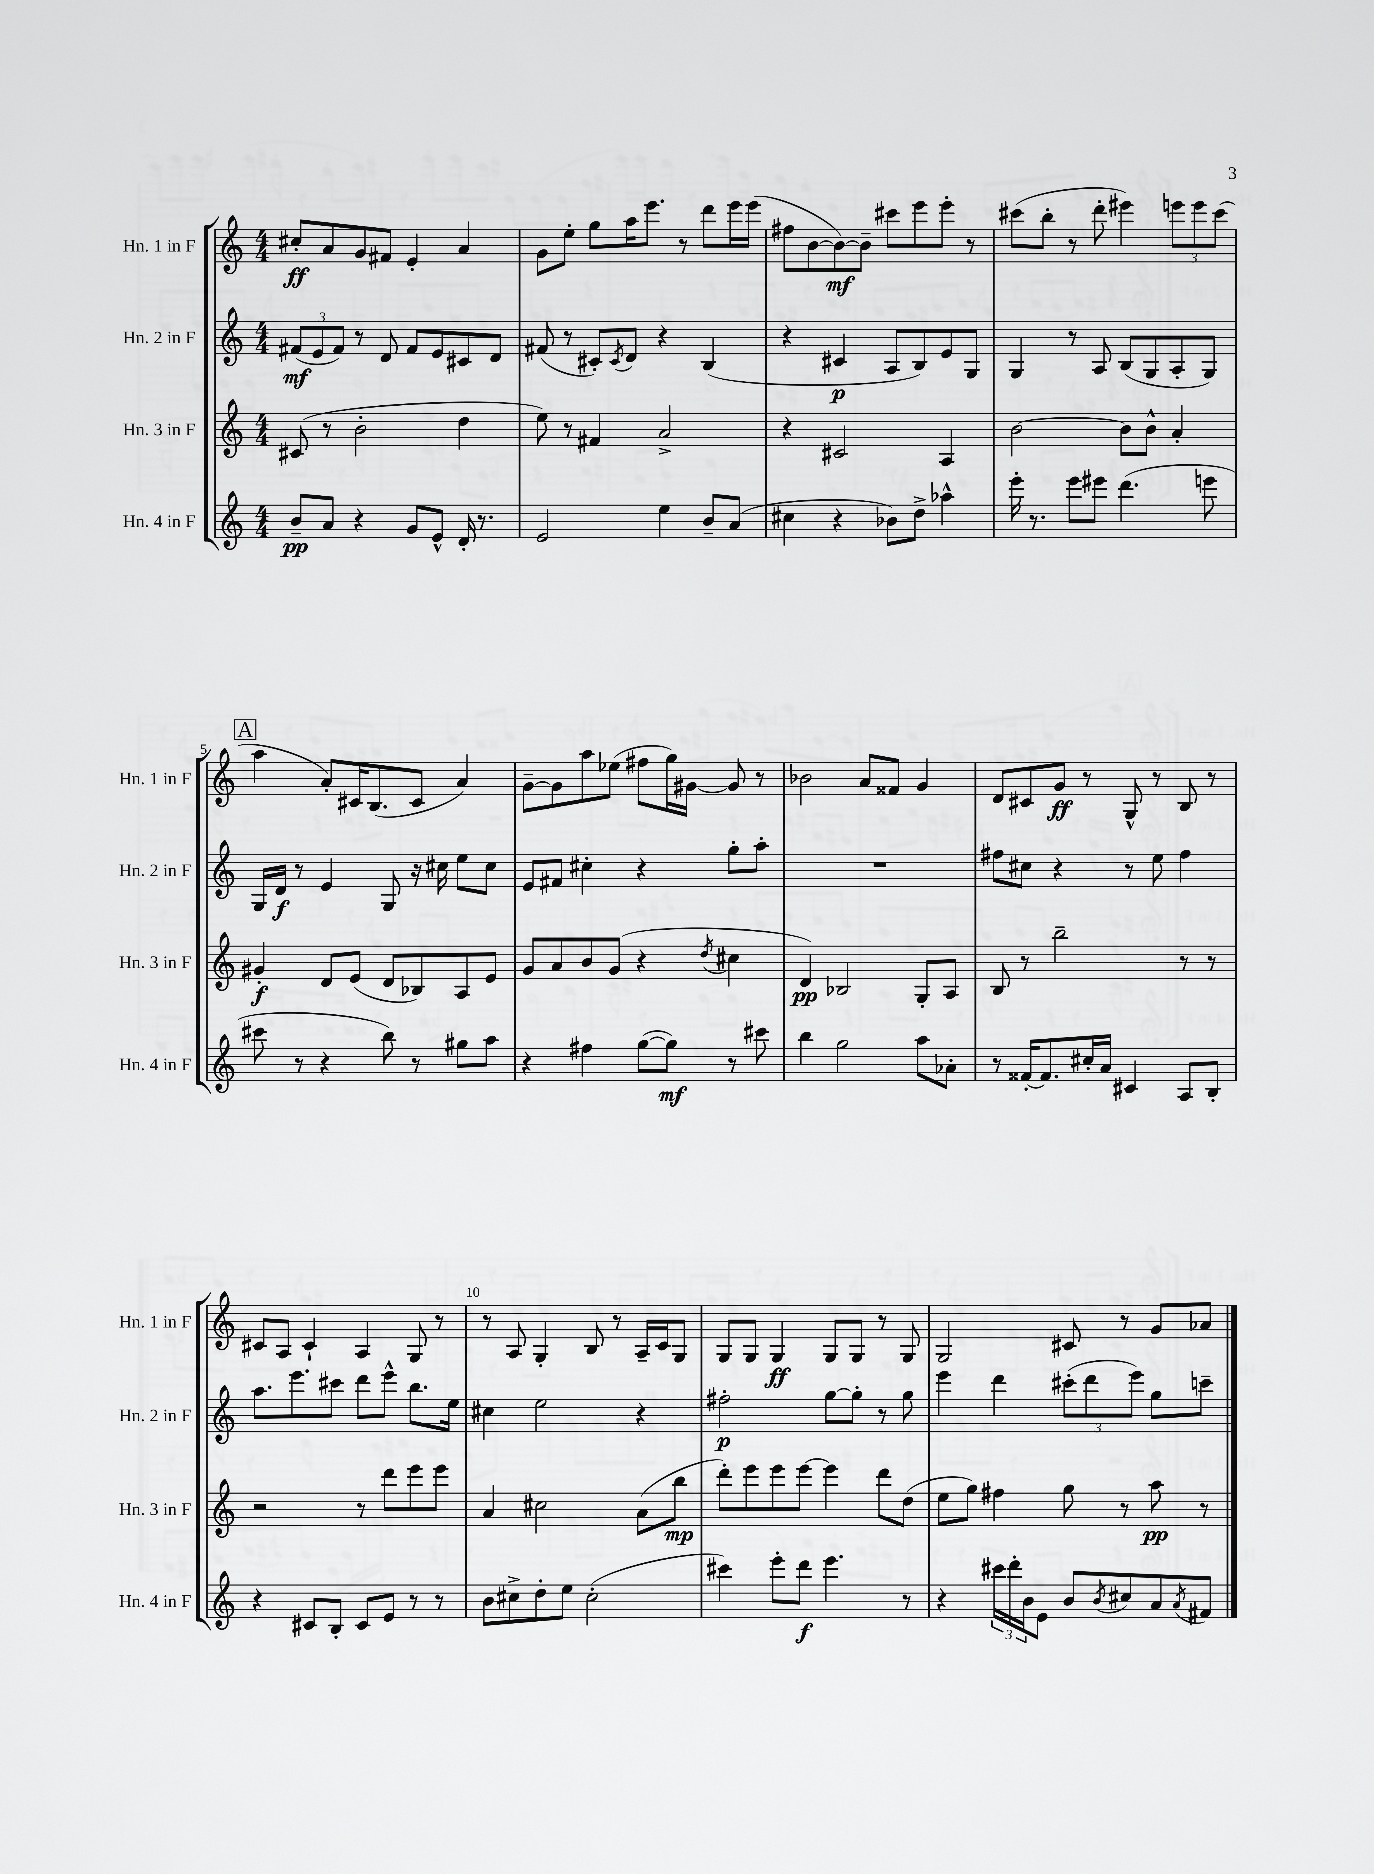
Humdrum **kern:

**kern	**kern	**kern	**kern
*staff4	*staff3	*staff2	*staff1
*clefG2	*clefG2	*clefG2	*clefG2
*k[]	*k[]	*k[]	*k[]
*M4/4	*M4/4	*M4/4	*M4/4
8b~	(8c#	(12f#	8cc#'
.	.	12e	.
8a	8r	.	8a
.	.	12f#)	.
4r	2b'	8r	8g
.	.	8d	8f#
8g	.	8f#	4e'
8e^^	.	8e	.
16d'	4dd	8c#	4a
8.r	.	.	.
.	.	8d	.
=	=	=	=
2e	8ee)	(8f#	8g
.	8r	8r	8ee'
.	4f#	8c#')	8gg
.	.	8qc#	.
.	.	8d	16aa
.	.	.	8.eee
4ee	2a^	4r	.
.	.	.	8r
8b~	.	(4B	8ddd
(8a	.	.	16eee
.	.	.	(16eee
=	=	=	=
4cc#	4r	4r	8ff#
.	.	.	[8b
4r	2c#	4c#	8b_)
.	.	.	8b~]
8b-)	.	8A	8ccc#
8dd^	.	8B)	8eee
4aa-^^	4A	8e	8eee'
.	.	8G	8r
=	=	=	=
16eee'	[2b	4G	(8ccc#
8.r	.	.	.
.	.	.	8bb'
8eee	.	8r	8r
8eee#	.	8A	8ddd'
(4.ddd	8b]	(8B	4eee#)
.	8b^^	8G	.
.	4a'	8A'	12eee
.	.	.	12eee
8eee	.	8G)	.
.	.	.	(12ccc#
=	=	=	=
8ccc#	4g#'	16G	4aa
.	.	16d	.
8r	.	8r	.
4r	8d	4e	8a')
.	(8e	.	16c#
.	.	.	(8.B
8bb)	8d	8G	.
8r	8B-)	16r	8c#
.	.	16cc#	.
8gg#	8A	8ee	4a)
8aa	8e	8cc#	.
=	=	=	=
4r	8g	8e	[8g~
.	8a	8f#	8g]
4ff#	8b	4cc#'	8aa
.	(8g	.	(8ee-
([8gg	4r	4r	8ff#
8gg])	.	.	16gg)
.	.	.	[16g#
.	8qdd	.	.
8r	4cc#	8gg'	8g#]
8ccc#	.	8aa'	8r
=	=	=	=
4bb	4d)	1r	2b-
2gg	2B-	.	.
.	.	.	8a
.	.	.	8f##
8aa	8G'	.	4g
8a-'	8A	.	.
=	=	=	=
8r	8B	8ff#	8d
[16f##'	8r	8cc#	8c#
8.f##]	.	.	.
.	2bb~	4r	8g
16cc#'	.	.	8r
16a	.	.	.
4c#	.	8r	8G^^
.	.	8ee	8r
8A	8r	4ff#	8B
8B'	8r	.	8r
=	=	=	=
4r	2r	8.aa	8c#
.	.	.	8A
.	.	8.eee	.
8c#	.	.	4c#`
8B'	.	8ccc#	.
8c#	8r	8ddd	4A
8e	8ddd	8eee^^	.
8r	8eee	8.bb	8G
8r	8eee	.	8r
.	.	16ee	.
=	=	=	=
8b	4a	4cc#	8r
8cc#^	.	.	8A
8dd'	2cc#	2ee	4G'
8ee	.	.	.
(2cc#'	.	.	8B
.	.	.	8r
.	(8a	4r	16A~
.	.	.	16c
.	8bb	.	8G
=	=	=	=
4ccc#)	8ddd')	2ff#'	8G
.	8eee	.	8G
8eee'	8eee	.	4G
8ddd	[8eee	.	.
4.eee	4eee]	[8gg	8G
.	.	8gg']	8G
.	8ddd	8r	8r
8r	(8dd	8gg	8G
=	=	=	=
4r	8ee	4eee	2G
.	8gg)	.	.
24ccc#	4ff#	4ddd	.
24ddd'	.	.	.
24b	.	.	.
8e	.	.	.
8b	8gg	(12ccc#'	8c#
.	.	12ddd	.
8qb	.	.	.
8cc#	8r	.	8r
.	.	12eee)	.
8a	8aa	8gg	8g
8qa	.	.	.
8f#	8r	8ccc~	8a-
==	==	==	==
*-	*-	*-	*-
